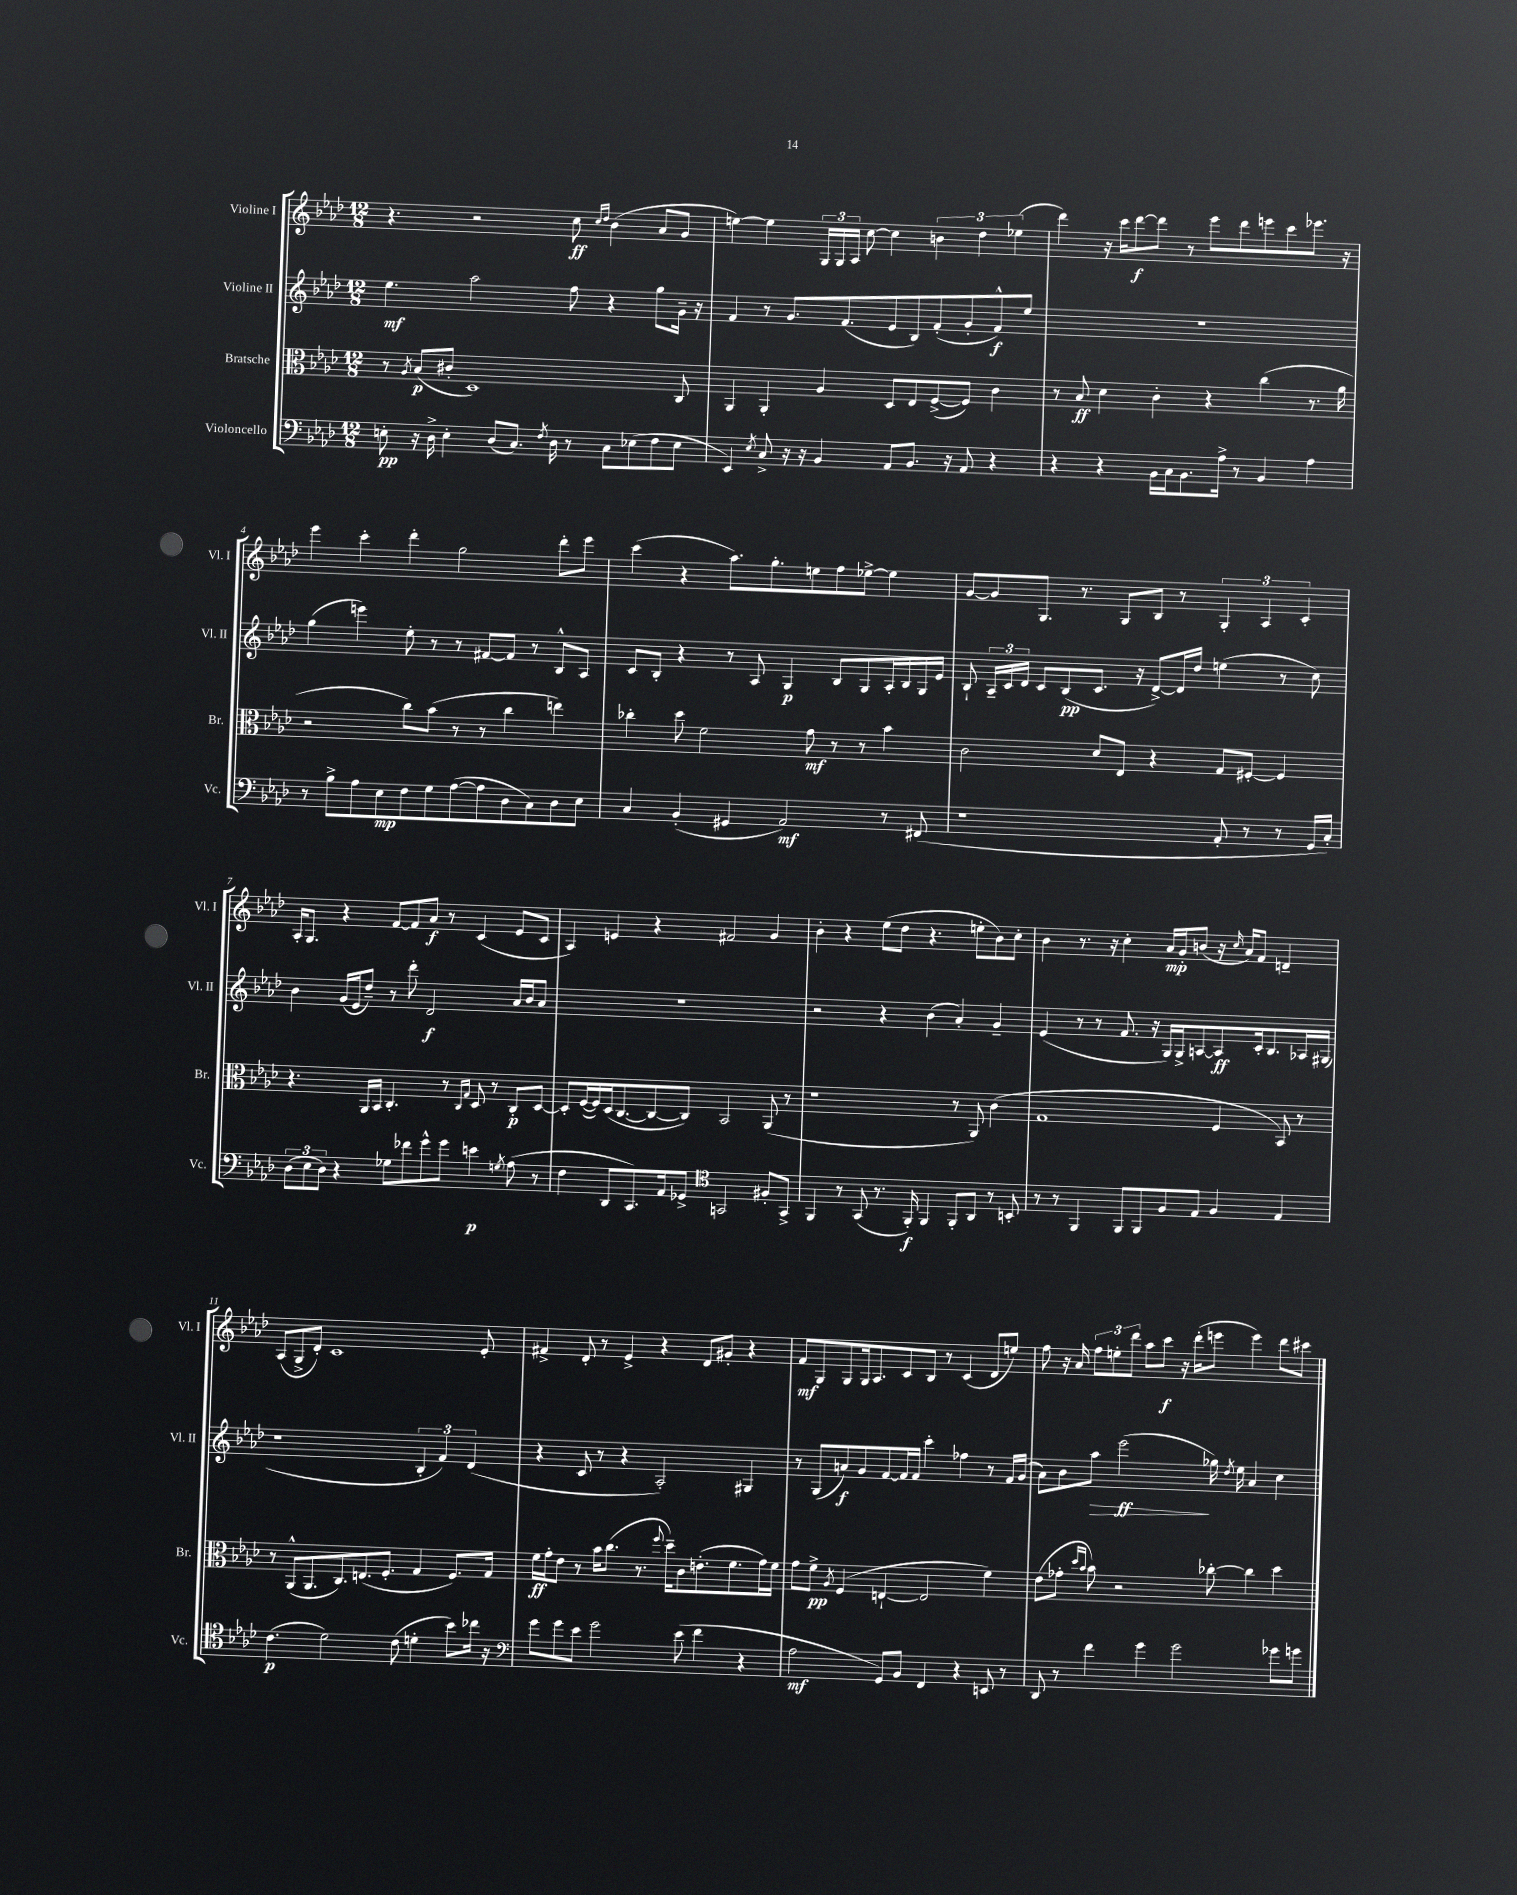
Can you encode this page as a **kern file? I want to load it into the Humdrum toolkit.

**kern	**dynam	**kern	**dynam	**kern	**dynam	**kern	**dynam
*part4	*part4	*part3	*part3	*part2	*part2	*part1	*part1
*staff4	*staff4	*staff3	*staff3	*staff2	*staff2	*staff1	*staff1
*I"Violoncello	*	*I"Bratsche	*	*I"Violine II	*	*I"Violine I	*
*I'Vc.	*	*I'Br.	*	*I'Vl. II	*	*I'Vl. I	*
*clefF4	*	*clefC3	*	*clefG2	*	*clefG2	*
*k[b-e-a-d-]	*	*k[b-e-a-d-]	*	*k[b-e-a-d-]	*	*k[b-e-a-d-]	*
*M12/8	*	*M12/8	*	*M12/8	*	*M12/8	*
=1	=1	=1	=1	=1	=1	=1	=1
8En'\	pp	8r	.	4.ee-\	mf	4.r	.
.	.	8qA-/	.	.	.	.	.
16r	.	(8B-/L	p	.	.	.	.
16D-^\	.	.	.	.	.	.	.
4E'\	.	8c#X'/J	.	.	.	.	.
.	.	1D-)	.	2aa-\	.	2r	.
(8D-/L	.	.	.	.	.	.	.
8.C/J)	.	.	.	.	.	.	.
8qF/	.	.	.	.	.	.	.
16D-\	.	.	.	.	.	.	.
8r	.	.	.	8ff\	.	8cc\	ff
.	.	.	.	.	.	16qqcc/LL	.
.	.	.	.	.	.	16qqdd-/JJ	.
8C\L	.	.	.	4r	.	(4b-\	.
(8E-X\	.	.	.	.	.	.	.
8F\	.	.	.	8gg\L	.	8a-/L	.
8E-\J	.	8C/	.	16g~\Jk	.	8g/J	.
.	.	.	.	16r	.	.	.
=2	=2	=2	=2	=2	=2	=2	=2
4EE-/)	.	4AA-/	.	4f/	.	[4een\)	.
8qE-/	.	.	.	.	.	.	.
8C^/	.	4AA-'/	.	8r	.	4ee\]	.
16r	.	.	.	8.g/L	.	.	.
16r	.	.	.	.	.	.	.
4BB-/	.	4A-/	.	.	.	24G/LL	.
.	.	.	.	.	.	24G/	.
.	.	.	.	(8.f/	.	.	.
.	.	.	.	.	.	24A-/JJ	.
.	.	.	.	.	.	[8cc\	.
8AA-/L	.	8D-/L	.	8e-/	.	4cc\]	.
8.BB-/J	.	8E-/	.	8B-/)	.	.	.
.	.	([8F^/	.	(8f'/	.	6bn\	.
16r	.	.	.	.	.	.	.
8AA-/	.	8F/J])	.	8g'/	.	.	.
.	.	.	.	.	.	6dd-\	.
4r	.	4c\	.	8f^^/)	f	.	.
.	.	.	.	.	.	(6ee-X\	.
.	.	.	.	8ee-/J	.	.	.
=3	=3	=3	=3	=3	=3	=3	=3
4r	.	8r	.	1.r	.	4ddd-\)	.
.	.	8B-/	ff	.	.	.	.
4r	.	4d-\	.	.	.	16r	.
.	.	.	.	.	.	16ccc\KL	.
.	.	.	.	.	.	[8ddd-\	f
16BB-\LL	.	4c'\	.	.	.	8ddd-\J]	.
16C\J	.	.	.	.	.	.	.
8.BB-\	.	.	.	.	.	8r	.
.	.	4r	.	.	.	8eee-\L	.
16A-^\Jk	.	.	.	.	.	.	.
8r	.	.	.	.	.	8ddd-\	.
4BB-/	.	(4cc\	.	.	.	8eeen\	.
.	.	.	.	.	.	8ccc\	.
4A-\	.	8.r	.	.	.	8.eee-X\J	.
.	.	16a-\	.	.	.	16r	.
!!LO:LB:g=z
=4	=4	=4	=4	=4	=4	=4	=4
8r	.	2r	.	(4gg\	.	4eee-\	.
8B-^\L	.	.	.	.	.	.	.
8A-\	.	.	.	4eeen\)	.	4ccc'\	.
8E-\	mp	.	.	.	.	.	.
8F\	.	8cc\L)	.	8ee-'\	.	4ddd-'\	.
8G\	.	(8b-\J	.	8r	.	.	.
([8A-\	.	8r	.	8r	.	2gg\	.
8A-\]	.	8r	.	[8f#X/L	.	.	.
8D-\	.	4cc\	.	8f#/J]	.	.	.
8C\)	.	.	.	8r	.	.	.
8D-\	.	4een\)	.	8B-^^/L	.	8ddd-'\L	.
8E-\J	.	.	.	8A-/J	.	8eee-\J	.
=5	=5	=5	=5	=5	=5	=5	=5
4C/	.	4cc-X'\	.	8c/L	.	(4ccc\	.
.	.	.	.	8B-'/J	.	.	.
(4BB-'/	.	8dd-\	.	4r	.	4r	.
.	.	2f\	.	.	.	.	.
4GG#X/	.	.	.	8r	.	8.aa-\L)	.
.	.	.	.	8A-/	.	.	.
.	.	.	.	.	.	8.gg'\	.
2AA-/)	mf	.	.	4G/	p	.	.
.	.	8g\	mf	.	.	8een\	.
.	.	8r	.	8B-/L	.	8ff\	.
.	.	8r	.	8G/	.	[8ee-X^\J	.
8r	.	4b-\	.	16A-'/L	.	4ee-\]	.
.	.	.	.	16B-/	.	.	.
(8FF#X/	.	.	.	16G/	.	.	.
.	.	.	.	16e-/JJ	.	.	.
=6	=6	=6	=6	=6	=6	=6	=6
1r	.	2c\	.	8B-`/	.	[8g/L	.
.	.	.	.	24A-~/LL	.	8g/]	.
.	.	.	.	24c/	.	.	.
.	.	.	.	24d-/JJ	.	.	.
.	.	.	.	8c/L	.	8.G/J	.
.	.	.	.	(8B-/	pp	.	.
.	.	.	.	.	.	8.r	.
.	.	8d-/L	.	8.c/J	.	.	.
.	.	8E-/J	.	.	.	8G/L	.
.	.	.	.	16r	.	.	.
.	.	4r	.	[8d-^/L)	.	8B-/J	.
.	.	.	.	16d-/L]	.	8r	.
.	.	.	.	16dd-/JJ	.	.	.
8AA-'/	.	8G/L	.	(4een\	.	6G'/	.
8r	.	[8F#X'/J	.	.	.	.	.
.	.	.	.	.	.	6A-/	.
8r	.	4F#/]	.	8r	.	.	.
.	.	.	.	.	.	6c'/	.
16GG/LL	.	.	.	8cc\)	.	.	.
16C'/JJ)	.	.	.	.	.	.	.
!!LO:LB:g=z
=7	=7	=7	=7	=7	=7	=7	=7
(12D-\L	.	4.r	.	4b-\	.	16A-'/KL	.
.	.	.	.	.	.	8.G/J	.
12E-\	.	.	.	.	.	.	.
12D-\J)	.	.	.	.	.	.	.
4r	.	.	.	(16g/LL	.	4r	.
.	.	.	.	16e-/J	.	.	.
.	.	16AA-/LL	.	8dd-~/J)	.	.	.
.	.	16BB-/JJ	.	.	.	.	.
8G-X\L	.	4.C'/	.	8r	.	[8f/L	.
8f-X\	.	.	.	8ddd-'\	.	8f/]	.
8g^^\	.	.	.	2d-/	f	8a-/J	f
8g\J	.	8r	.	.	.	8r	.
.	.	16qqC/LL	.	.	.	.	.
.	.	16qqG/JJ	.	.	.	.	.
4en\	p	8D-/	.	.	.	(4c/	.
.	.	8r	.	.	.	.	.
8qGn/	.	.	.	.	.	.	.
(8A-\	.	8C'/L	p	16a-/LL	.	8e-/L	.
.	.	.	.	16b-/J	.	.	.
8r	.	[8D-/J	.	8a-/J	.	8c/J	.
=8	=8	=8	=8	=8	=8	=8	=8
4F\	.	8D-'/L]	.	1.r	.	4A-/)	.
.	.	([16F/L	.	.	.	.	.
.	.	16F/])	.	.	.	.	.
8DD-/L	.	(16D-/J	.	.	.	4en/	.
.	.	[8.C/	.	.	.	.	.
8.CC/)	.	.	.	.	.	.	.
.	.	8C/_	.	.	.	4r	.
16AA-/k	.	.	.	.	.	.	.
8GG-X^/J	.	8C/J])	.	.	.	.	.
*clefC4	*	*	*	*	*	*	*
2GGn/	.	2BB-/	.	.	.	2f#X/	.
8F#X'/L	.	(8AA-/	.	.	.	4g/	.
8GG^/J	.	8r	.	.	.	.	.
=9	=9	=9	=9	=9	=9	=9	=9
4FF/	.	1r	.	2r	.	4b-'\	.
8r	.	.	.	.	.	4r	.
(8GG/	.	.	.	.	.	.	.
8.r	.	.	.	4r	.	(8ee-\L	.
.	.	.	.	.	.	8dd-\J	.
16FF'/)	f	.	.	.	.	.	.
4FF/	.	.	.	(4b-\	.	4.r	.
8FF'/L	.	8r	.	4a-'/)	.	.	.
8AA-/J	.	8AA-/)	.	.	.	8een'\L	.
8r	.	(4c\	.	4g~/	.	8b-\)	.
8BBn'/	.	.	.	.	.	8cc'\J	.
=10	=10	=10	=10	=10	=10	=10	=10
8r	.	1G	.	(4e-/	.	4b-\	.
8r	.	.	.	.	.	.	.
4FF/	.	.	.	8r	.	8.r	.
.	.	.	.	8r	.	.	.
.	.	.	.	.	.	16r	.
8FF/L	.	.	.	8.f/	.	4cc'\	.
8FF/	.	.	.	.	.	.	.
.	.	.	.	16r	.	.	.
8F/	.	.	.	16G/LL)	.	16a-/LL	mp
.	.	.	.	16G^/J	.	16g'/J	.
8E-/J	.	.	.	[8An/	.	(8bn/J	.
4F/	.	4F/	.	8A/]	ff	16r	.
.	.	.	.	.	.	16qqcc/	.
.	.	.	.	.	.	16a-/KL)	.
.	.	.	.	16c'/k	.	8f/J	.
.	.	.	.	8.B-/	.	.	.
4E-/	.	8BB-/)	.	.	.	4dn~/	.
.	.	8r	.	16A-X/L	.	.	.
.	.	.	.	(16G#X/JJ	.	.	.
!!LO:LB:g=z
=11	=11	=11	=11	=11	=11	=11	=11
(4.c\	p	8r	.	1r	.	(8A-/L	.
.	.	(8AA-^^/L	.	.	.	8G^/	.
.	.	8.AA-/	.	.	.	8d-'/J)	.
2d-\)	.	.	.	.	.	1c	.
.	.	8.C/)	.	.	.	.	.
.	.	(8.En/	.	.	.	.	.
.	.	8.F'/J	.	.	.	.	.
(8c\	.	.	.	.	.	.	.
4dn'\	.	4G/	.	6B-'/	.	.	.
.	.	.	.	6f/)	.	.	.
8b-\L)	.	8.F/L)	.	.	.	.	.
.	.	.	.	(6d-/	.	.	.
16cc-X\Jk	.	.	.	.	.	8e-'/	.
16r	.	16G/Jk	.	.	.	.	.
=12	=12	=12	=12	=12	=12	=12	=12
*clefF4	*	*	*	*	*	*	*
8g\L	.	16f\LL	ff	4r	.	4f#X^/	.
.	.	16g'\J	.	.	.	.	.
8g\	.	8e-\J	.	.	.	.	.
8e-\J	.	8r	.	8c/	.	8d-'/	.
2g\	.	16b-\KL	.	8r	.	8r	.
.	.	(8.cc\J	.	.	.	.	.
.	.	.	.	4r	.	4e-^/	.
.	.	8.r	.	.	.	.	.
.	.	.	.	2A-'/)	.	4r	.
.	.	8qqff/	.	.	.	.	.
.	.	16dd-~\KL)	.	.	.	.	.
(8e-\	.	8c\	.	.	.	.	.
4f\	.	(8.en'\	.	.	.	8d-/L	.
.	.	.	.	.	.	8g#X'/J	.
.	.	8.f\	.	.	.	.	.
4r	.	.	.	4G#X/	.	4r	.
.	.	16g\L)	.	.	.	.	.
.	.	16f\JJ	.	.	.	.	.
=13	=13	=13	=13	=13	=13	=13	=13
2A-\	mf	8g\L	.	8r	.	8f/L	mf
.	.	8f^\J	pp	(8G/L	.	8G/	.
.	.	8qA-/	.	.	.	.	.
.	.	(4F/	.	8an/)	f	8G/	.
.	.	.	.	8g/	.	16G/k	.
.	.	.	.	.	.	8.A-/	.
8GG/L)	.	[4En`/	.	[8f/	.	.	.
8BB-/J	.	.	.	16f/L]	.	8c/	.
.	.	.	.	16f/JJ	.	.	.
4FF/	.	2E/]	.	4ccc'\	.	8B-/J	.
.	.	.	.	.	.	8r	.
4r	.	.	.	4ff-X\	.	(4c/	.
8EEn/	.	4f\)	.	8r	.	8d-/L	.
8r	.	.	.	16f/LL	.	8een/J)	.
.	.	.	.	(16g/JJ	.	.	.
=14	=14	=14	=14	=14	=14	=14	=14
8DD-/	.	(8e-\L	.	8a-\L)	.	8ff\	.
8r	.	8g-X'\J	.	8b-\	.	16r	.
.	.	.	.	.	.	16a-/	.
.	.	16qqdd-/LL	.	.	.	.	.
.	.	16qqb-/JJ	.	.	.	.	.
!	!	!	!	!	!LO:HP:b	!	!
4f\	.	8b-\)	.	8aa-\J	>	12ff\L	.
.	.	.	.	.	.	12een'\	.
.	.	2r	.	(2eee-\	ff	.	.
.	.	.	.	.	.	12ddd-\J	.
4g\	.	.	.	.	.	8aa-\L	.
.	.	.	.	.	.	8ccc\J	f
2g\	.	.	.	.	.	16r	.
.	.	.	.	.	.	(16ddd-'\KL	.
.	.	[8cc-X'\	.	16gg-X\)	]	8eeen\J	.
.	.	.	.	8qdd-/	.	.	.
.	.	.	.	16ee-\	.	.	.
.	.	4cc-\]	.	4a-/	.	4eee\)	.
8g-X\L	.	4dd-\	.	4cc\	.	8ddd-\L	.
8gn\J	.	.	.	.	.	8ccc#X\J	.
==	==	==	==	==	==	==	==
*-	*-	*-	*-	*-	*-	*-	*-
